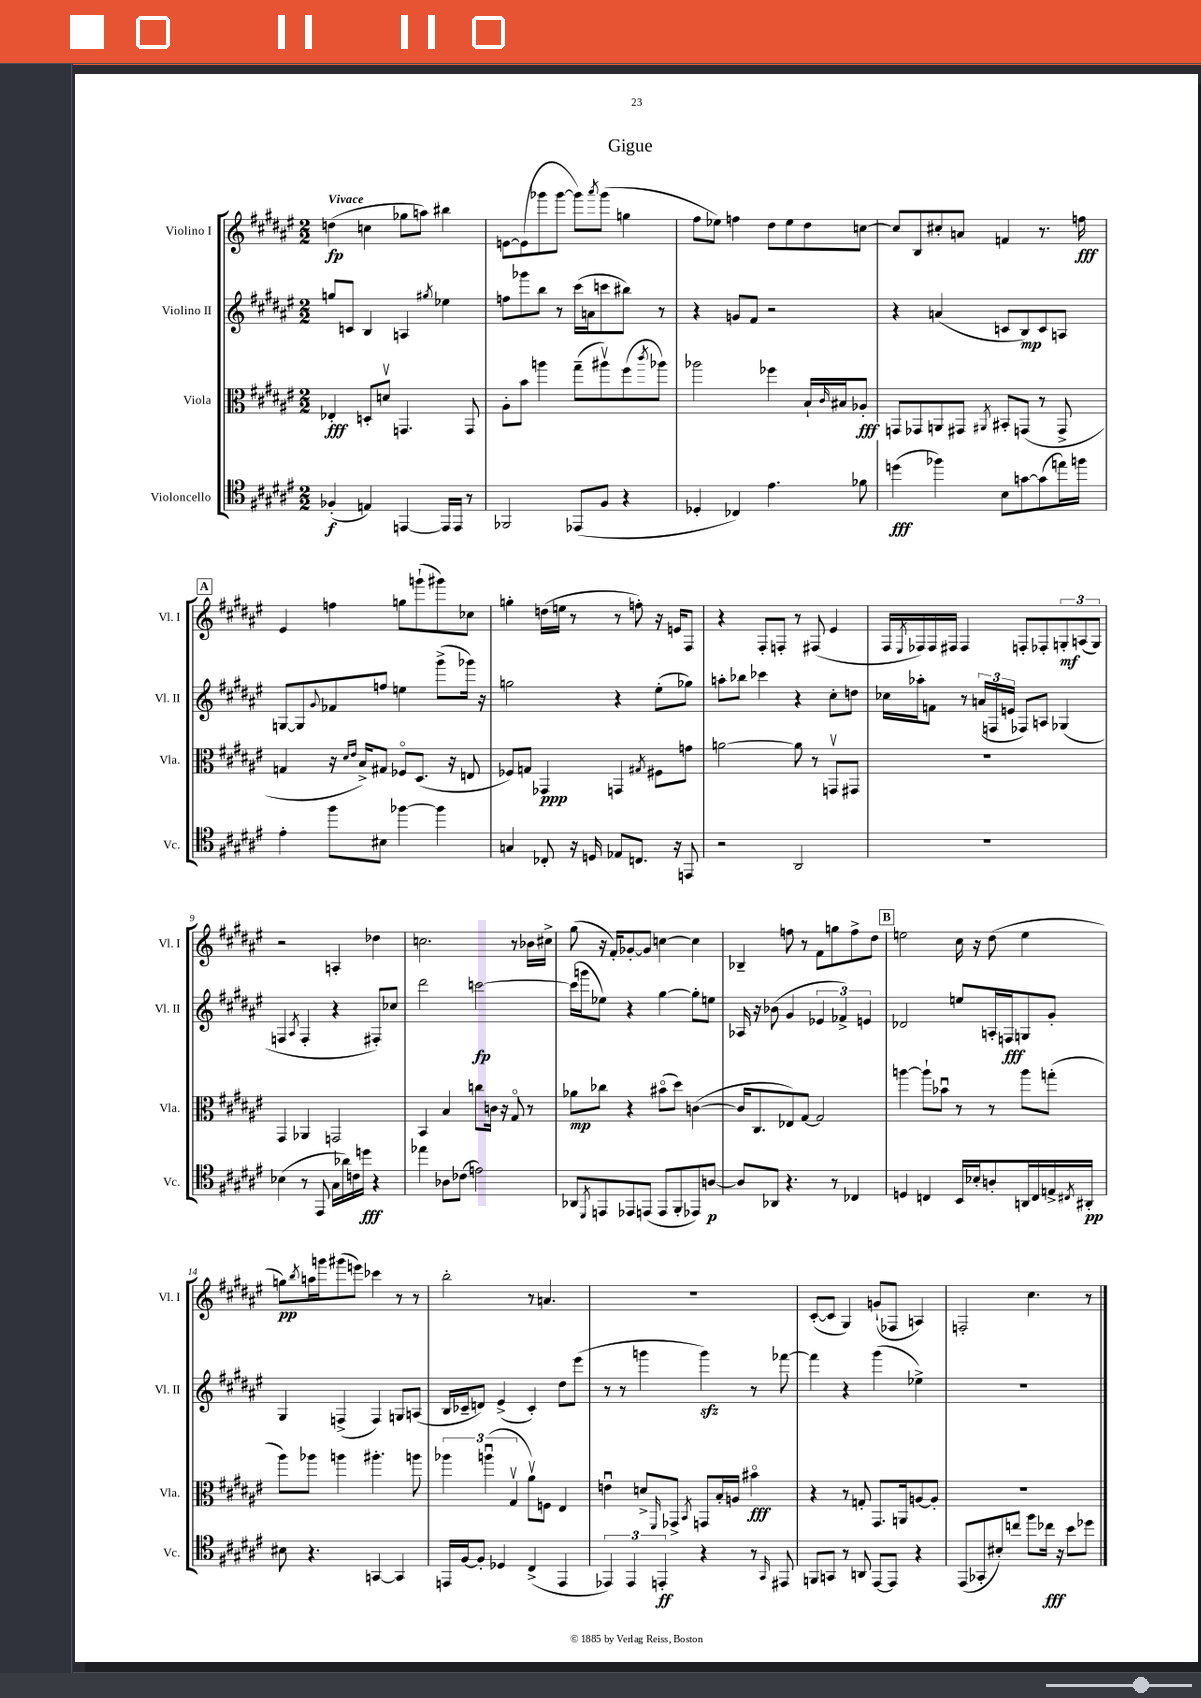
\header { title = "Gigue" }
<<
\new StaffGroup <<
\new Staff = "s0" \with { instrumentName = "Violino I" shortInstrumentName = "Vl. I" } {
    \clef treble \key fis \major \numericTimeSignature \time 2/2 \tempo "Vivace"
    d''4\fp( c''4 ges''8 a''8) bis''4 |
    e'8~ e'8( ges'''8 ges'''8~ ges'''8) \acciaccatura { ais'''8 } ges'''8( g''4 |
    fis''8 ees''8) f''4 dis''8 ees''8 dis''8 c''8~ |
    c''8 b8 cis''8-. a'8 f'4 r8. f''16\fff |
    \mark \markup { \box "A" } eis'4 f''4 g''8 g'''8-!( gis'''8) ces''8 |
    g''4-. d''16( e''16 r8 r8 f''8-.) r16 e'16 fis8 |
    r4 fis8-. f8-. r8 fis8( eis'4 |
    fis16 \acciaccatura { eis8 } fes16) fes16 fis16 fis4 f8-. fes8-. \tuplet 3/2 { g8-.\mf a8( g8) } |
    r2 a4-. des''4 |
    c''2. r8 bes'16 cis''16-> |
    gis''8( r16 fis'16-.) ges'8~-. ges'8 c''4~ c''4 |
    bes4-- f''8 r8 fis'8 g''8 f''8-> dis''8 |
    \mark \markup { \box "B" } e''2 cis''16 r16 dis''8( e''4 |
    g''8\pp) \acciaccatura { b''8 } a''16 g'''16 gis'''8( e'''8) ces'''4 r8 r8 |
    b''2-. r8 a'4. |
    R1 |
    cis'8~-.( cis'8 gis4) g'8-!( fes8 a4) |
    f2-. cis''4. r8 \bar "|." |
}
\new Staff = "s1" \with { instrumentName = "Violino II" shortInstrumentName = "Vl. II" } {
    \clef treble \key fis \major \numericTimeSignature \time 2/2
    g''8 c'8 b4 a4 \acciaccatura { gis''8 } ees''4 |
    f''8 ges'''8 b''8 r8 cis'''16( a'16 c'''8 bis''8) r8 |
    r4 g'8 fis'8 r2 |
    r4 a'4( c'8 b8\mp) c'8 a8 |
    \mark \markup { \box "A" } g8~ g8 \appoggiatura { gis'8 } fes'8 f''8 e''4 gis'''8->( ges'''16) r16 |
    g''2 r4 eis''8-.( ges''8) |
    a''8-. bes''8 ces'''4 r4 cis''8-. d''8 |
    ces''16 aes''16-. f'8 r8 \tuplet 3/2 { a'16( f16 e'16 } fes8) a8 ges4( |
    f4 \acciaccatura { ais8 } f4-. r4 fis8-.) ces''8 |
    dis'''2 c'''2~\fp |
    c'''16( g'''16 ees''8) r4 gis''4~ gis''8-. e''8 |
    aes16 r16 bes'8( gis'4 \tuplet 3/2 { ees'4 fes'4->) e'4 } |
    \mark \markup { \box "B" } des'2 e''8 a16-. f16\fff g8 gis'8-. |
    gis4 f4->( f4) g8 a8( |
    b16 ces'16-- d'8) eis'4->( ces'4-.) dis''8 eis'''8( |
    r8 r8 g'''4 g'''4\sfz) r8 fes'''8~ |
    fes'''4 r4 gis'''4( ees''4->) |
    R1 \bar "|." |
}
\new Staff = "s2" \with { instrumentName = "Viola" shortInstrumentName = "Vla." } {
    \clef alto \key fis \major \numericTimeSignature \time 2/2
    ees4-.\fff d8-. d'8\upbow g,4. g,8 |
    ais8-. b'8 a''4 gis''8--( ais''8\upbow) fis''8( \acciaccatura { cis'''8 } aes''8) |
    aes''2 fes''4 b16-! \grace { cis'16 } bis16 aes8-.\fff |
    g,8 ges,8 a,8 gis,8 \acciaccatura { ais,8 } bis,8-. g,8( r8 g,8-> |
    \mark \markup { \box "A" } g4 r16 \grace { dis'16 eis'16 } b16->) gis8 fes8\flageolet dis8.( r16 e8 |
    fes8) g8 ges,4\ppp g,4 \acciaccatura { gis8 } fis8 g'8 |
    a'2~ a'8 r8 g,8\upbow gis,8 |
    R1 |
    gis,4 aes,4 g,2 |
    b,4 b4 c''8 c'16 r16 gis8\flageolet r8 |
    aes'8\mp ces''8 r4 bis'8\flageolet( dis''8) c'4~( |
    c'16 cis8. ees8) gis8~ gis2 |
    \mark \markup { \box "B" } a''4~ a''8-! bes'8\downbow r8 r8 a''8 g''8-.( |
    ais''8) aes''8 a''4 ais''4.-. a''8 |
    \tuplet 3/2 { aes''4 a''4\downbow( gis4\upbow } ais'8\upbow) f8 eis4 |
    e'4\downbow d'8-> \grace { fis,16 } ges,8-> \acciaccatura { b,8 } g,8 b16-. a16 bis'4\flageolet\fff |
    r4 r8 g8-. gis,8. a,16 a8~ a8-. |
    R1 \bar "|." |
}
\new Staff = "s3" \with { instrumentName = "Violoncello" shortInstrumentName = "Vc." } {
    \clef tenor \key fis \major \numericTimeSignature \time 2/2
    fes4-.\f( e4) e,4~ e,16 e,16 r8 |
    fes,2 ees,8( fis8 r4 |
    des4-. ces4) eis'4. fes'8 |
    d''4\fff( fes''4) b8 g'8~ g'8( e''16) f''16 |
    \mark \markup { \box "A" } eis'4-. fis''8 bis8 fes''4~ fes''4 |
    g4 ces8-. r16 d16 ees8 c8. r16 e,8 |
    r2 ais,2 |
    R1 |
    bes4( r8 eis,8 gis16 aes'16) c'16 d''16\fff r4 |
    ees''4 aes8 ces'8( e'2) |
    aes,8 \acciaccatura { dis,8 } e,8 ees,8 e,8( e,8 fis,8-. ees,8) a8~\p |
    a8 aes,8 r4. r8 ces4 |
    \mark \markup { \box "B" } d4 c4 b,16 bes16-. a8-. a,16 c16 e16-> \acciaccatura { cis8 } ais,16-.\pp |
    bis8 r4. g,4~ g,4 |
    e,16 fis16~ fis8-. des4 cis4->( e,4 |
    \tuplet 3/2 { ees,4) ees,4 e,4-.\ff } r4 r8 \grace { gis,16 } eis,8 |
    f,8 g,8 r8 a,8 eis,8~ eis,8 r4 |
    eis,8( ges,8-. bis8-.) c''8 fis''8 ces''16\fff r16 b'8 des''8 \bar "|." |
}
>>
>>
